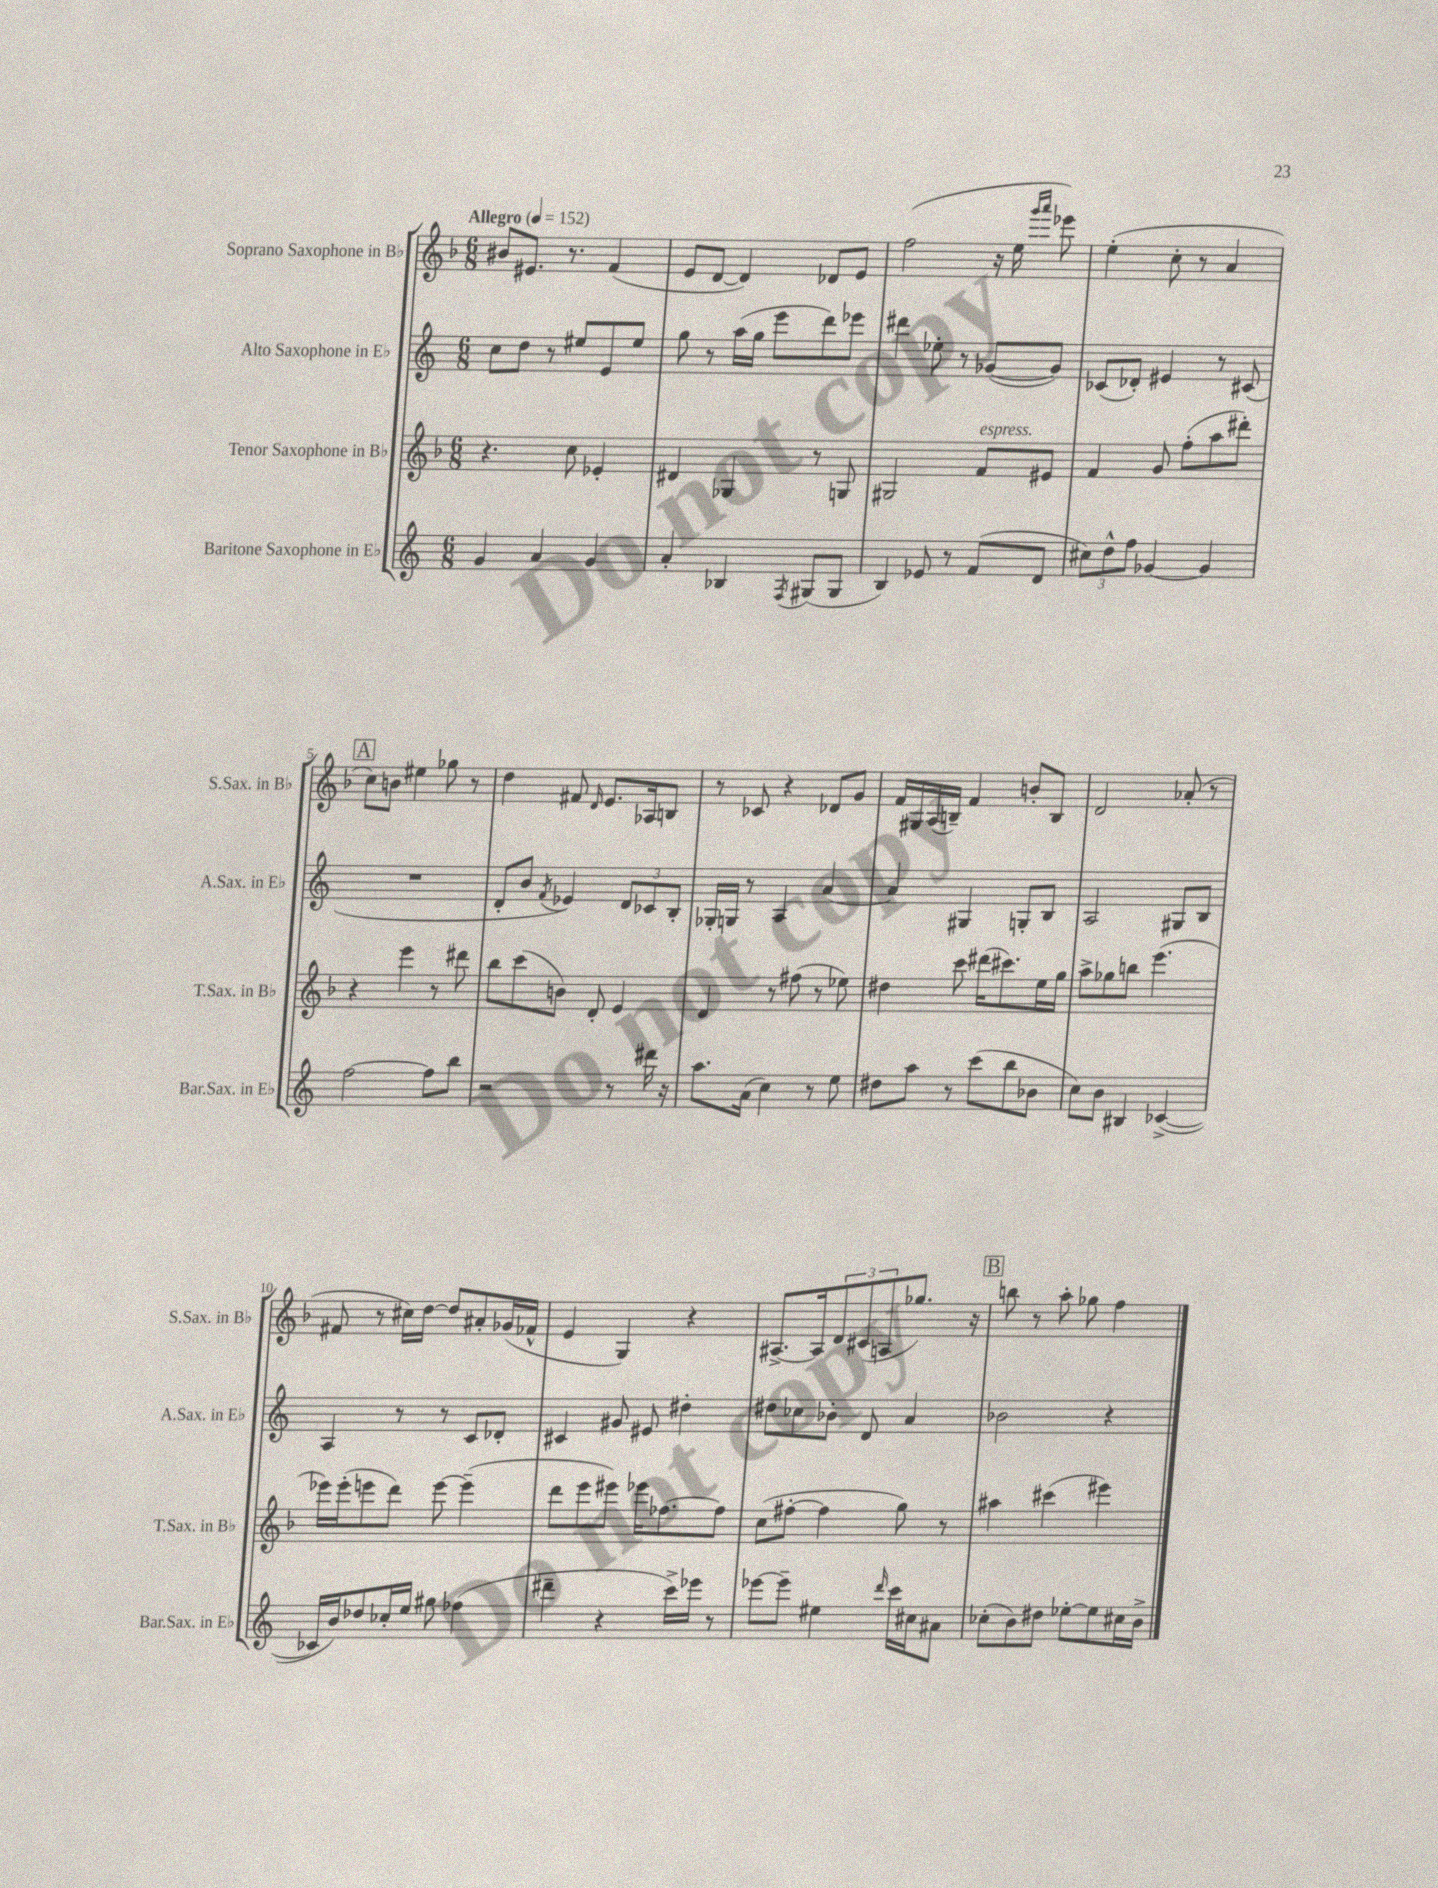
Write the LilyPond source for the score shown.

<<
\new StaffGroup <<
\new Staff = "s0" \with { instrumentName = "Soprano Saxophone in Bb" shortInstrumentName = "S.Sax. in Bb" } {
    \clef treble \key f \major \numericTimeSignature \time 6/8 \tempo "Allegro" 4 = 152
    bis'8 eis'8. r8. f'4( |
    e'8 d'8~ d'4) des'8 e'8 |
    f''2( r16 e''16 \grace { g'''16 a'''16 } ees'''8) |
    e''4-.( c''8-. r8 a'4 |
    \mark \markup { \box "A" } c''8) b'8 eis''4 ges''8 r8 |
    d''4 fis'8 \grace { d'16 } e'8. aes16 b8 |
    r8 ces'8 r4 des'8 g'8 |
    f'16 gis16 a16( b16--) f'4 b'8-. b8 |
    d'2 aes'8-.( r8 |
    fis'8 r8 cis''16) d''16~ d''8 ais'8-. ges'16( fes'16-^ |
    e'4 g4) r4 |
    ais8.~-> ais16 \tuplet 3/2 { d'8 cis'8( a8 } ges''8.) r16 |
    \mark \markup { \box "B" } b''8 r8 a''8-. ges''8 f''4 \bar "|." |
}
\new Staff = "s1" \with { instrumentName = "Alto Saxophone in Eb" shortInstrumentName = "A.Sax. in Eb" } {
    \clef treble \key c \major \numericTimeSignature \time 6/8
    c''8 d''8 r8 eis''8 e'8 eis''8 |
    g''8 r8 a''16( g''16 e'''8 d'''8) ees'''8 |
    dis'''4 ees''8-. r8 ges'8~( ges'8) |
    ces'8( des'8-.) eis'4 r8 cis'8( |
    \mark \markup { \box "A" } R2. |
    d'8-. b'8 \acciaccatura { f'8 } ees'4) \tuplet 3/2 { d'8 ces'8 b8-. } |
    ges16-. g16 r8 a4 a'4~ |
    a'4 gis4 g8-. b8 |
    a2 gis8 b8 |
    a4 r8 r8 c'8 des'8-. |
    cis'4 gis'8 eis'8 dis''4-. |
    dis''8 ces''8 bes'8-. d'8 a'4 |
    \mark \markup { \box "B" } bes'2 r4 \bar "|." |
}
\new Staff = "s2" \with { instrumentName = "Tenor Saxophone in Bb" shortInstrumentName = "T.Sax. in Bb" } {
    \clef treble \key f \major \numericTimeSignature \time 6/8
    r4. c''8 ees'4-. |
    dis'4 ges4 r8 g8 |
    gis2 f'8^\markup { \italic "espress." } eis'8 |
    f'4 g'8 f''8-.( a''8 dis'''8-.) |
    \mark \markup { \box "A" } r4 e'''4 r8 dis'''8 |
    bes''8 c'''8( b'8) d'8-. e'4 |
    d'4 r8 fis''8( r8 ees''8) |
    dis''4 c'''8 dis'''16( cis'''8.) e''16 g''16 |
    a''8-> ges''8 b''8 e'''4.( |
    ees'''16) ees'''16-.( e'''8 d'''8) e'''8~ e'''4--( |
    d'''8 e'''8 eis'''8) ees'''16 fes''8.~ fes''8 |
    c''8( fis''8~-. fis''4 g''8) r8 |
    \mark \markup { \box "B" } ais''4 cis'''4( eis'''4) \bar "|." |
}
\new Staff = "s3" \with { instrumentName = "Baritone Saxophone in Eb" shortInstrumentName = "Bar.Sax. in Eb" } {
    \clef treble \key c \major \numericTimeSignature \time 6/8
    g'4 a'4 g'4 |
    a'4-. bes4 \acciaccatura { f8 } gis8( gis8 |
    b4) ees'8 r8 f'8( d'8 |
    \tuplet 3/2 { cis''8) d''8-^ f''8 } ges'4~ ges'4 |
    \mark \markup { \box "A" } f''2~ f''8 b''8 |
    r2 r8 dis'''16 r16 |
    a''8. a'16( c''4) r8 e''8 |
    dis''8 a''8 r8 c'''8( b''8 bes'8 |
    c''8) b'8 bis4 ces'4~->( |
    ces'16 b'16) des''8 ces''16-. e''16 gis''8 fes''4( |
    dis'''4-- r4 c'''16->) ees'''16 r8 |
    ees'''8~ ees'''8-- eis''4 \grace { d'''16 } c'''16 cis''16 ais'8 |
    \mark \markup { \box "B" } ces''8-.( b'8) dis''8 ees''8~-. ees''8 cis''16 b'16-> \bar "|." |
}
>>
>>
